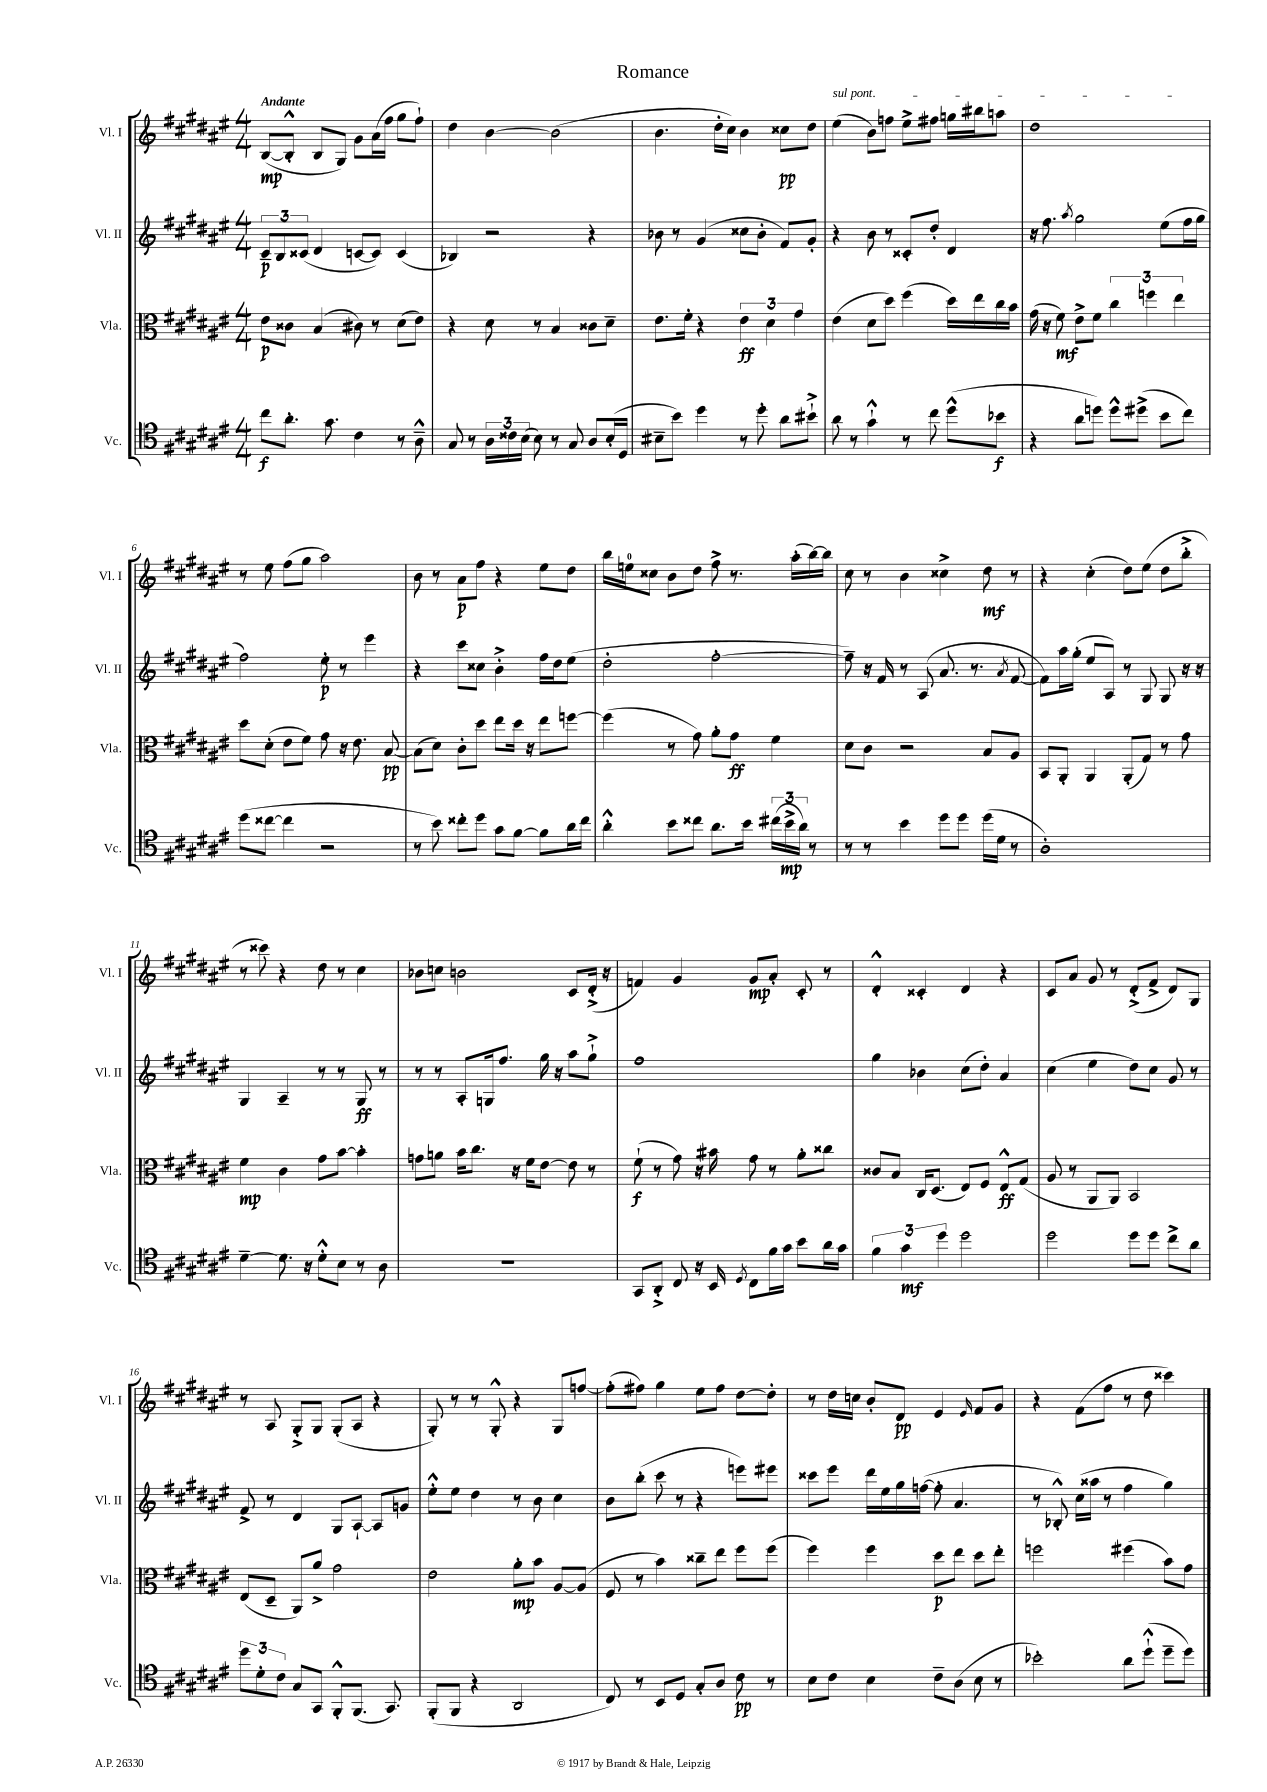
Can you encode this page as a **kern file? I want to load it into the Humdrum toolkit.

**kern	**dynam	**kern	**dynam	**kern	**dynam	**kern	**dynam
*part4	*part4	*part3	*part3	*part2	*part2	*part1	*part1
*staff4	*staff4	*staff3	*staff3	*staff2	*staff2	*staff1	*staff1
*I"Vc.	*	*I"Vla.	*	*I"Vl. II	*	*I"Vl. I	*
*I'Vc.	*	*I'Vla.	*	*I'Vl. II	*	*I'Vl. I	*
*clefC4	*	*clefC3	*	*clefG2	*	*clefG2	*
*k[f#c#g#d#a#e#]	*	*k[f#c#g#d#a#e#]	*	*k[f#c#g#d#a#e#]	*	*k[f#c#g#d#a#e#]	*
*M4/4	*	*M4/4	*	*M4/4	*	*M4/4	*
=1	=1	=1	=1	=1	=1	=1	=1
!	!	!	!	!	!	!LO:TX:a:B:t=Andante	!
8cc#\L	f	8e#\L	p	12c#~/L	p	([8B/L	mp
.	.	.	.	12B/	.	.	.
8.a#'\J	.	8c##X\J	.	.	.	8B'^^/J]	.
.	.	.	.	(12c##X/J	.	.	.
.	.	(4B/	.	4d#/	.	8B/L	.
8.g#\	.	.	.	.	.	.	.
.	.	.	.	.	.	8G#/J)	.
4c#\	.	8c#X\)	.	[8cn/L	.	8g#\L	.
.	.	8r	.	8c/J])	.	(16a#\L	.
.	.	.	.	.	.	16ff#\JJ	.
8r	.	(8d#\L	.	(4c/	.	8gg#\L	.
8A#~^^\	.	8e#\J)	.	.	.	8ff#`\J)	.
=2	=2	=2	=2	=2	=2	=2	=2
8G#/	.	4r	.	4B-X/)	.	4dd#\	.
8r	.	.	.	.	.	.	.
24A#\LL	.	8d#\	.	2r	.	[4b\	.
24c##X\	.	.	.	.	.	.	.
(24B\JJ	.	.	.	.	.	.	.
8B\)	.	8r	.	.	.	.	.
8r	.	4B/	.	.	.	(2b\]	.
8G#/	.	.	.	.	.	.	.
8A#/L	.	8c##X\L	.	4r	.	.	.
(16B'/L	.	8d#~\J	.	.	.	.	.
16D#/JJ	.	.	.	.	.	.	.
=3	=3	=3	=3	=3	=3	=3	=3
8B#X~\L	.	8.e#\L	.	8b-X\	.	4.b\	.
8b\J)	.	.	.	8r	.	.	.
.	.	16f#'\Jk	.	.	.	.	.
4dd#\	.	4r	.	(4g#/	.	.	.
.	.	.	.	.	.	16dd#'\LL	.
.	.	.	.	.	.	16cc#\JJ)	.
8r	.	6e#\	ff	8cc##X\L	.	4b\	.
8dd#'\	.	.	.	8b-'\J	.	.	.
.	.	6d#\	.	.	.	.	.
8a#\L	.	.	.	8f#/L)	.	8cc##X\L	pp
.	.	6g#\	.	.	.	.	.
8b#X`^\J	.	.	.	8g#'/J	.	8dd#\J	.
=4	=4	=4	=4	=4	=4	=4	=4
!	!	!	!	!	!	!LO:TX:a:i:t=sul pont.	!
8a#\	.	(4e#\	.	4r	.	(4ee#\	.
8r	.	.	.	.	.	.	.
4g#`^^\	.	8d#\L	.	8b\	.	8b\L)	.
.	.	8dd#\J)	.	8r	.	8ffn\J	.
8r	.	(4ff#\	.	8c##X'/L	.	8ee#^\L	.
8cc#\	.	.	.	8dd#'/J	.	8ff#X\J	.
(8dd#^^\L	.	16dd#\LL)	.	4d#/	.	16ggn\LL	.
.	.	16ee#\	.	.	.	16bb#X\J	.
8b-X\J	f	16cc#\	.	.	.	8aan\J	.
.	.	16b\JJ	.	.	.	.	.
=5	=5	=5	=5	=5	=5	=5	=5
4r	.	(16g#\	.	16r	.	1dd#	.
.	.	16r	.	8.ff#\	.	.	.
.	.	8f#\)	mf	.	.	.	.
.	.	.	.	8qaa#/	.	.	.
8a#\L	.	8e#^\L	.	2gg#\	.	.	.
8ddn\J)	.	8f#\J	.	.	.	.	.
8dd^^\L	.	6cc#\	.	.	.	.	.
(8dd#X^\J	.	.	.	.	.	.	.
.	.	6ffn\	.	.	.	.	.
8b\L	.	.	.	(8ee#\L	.	.	.
.	.	6ee#\	.	.	.	.	.
8cc#\J)	.	.	.	16ff#\L	.	.	.
.	.	.	.	16gg#\JJ	.	.	.
!!LO:LB:g=z
=6	=6	=6	=6	=6	=6	=6	=6
(8dd#\L	.	8dd#\L	.	2ff#\)	.	8r	.
[8cc##X\J	.	(8d#'\J	.	.	.	8ee#\	.
4cc##\]	.	8e#\L	.	.	.	(8ff#\L	.
.	.	8f#\J)	.	.	.	8gg#\J	.
2r	.	8g#\	.	8ee#'\	p	2aa#\)	.
.	.	16r	.	8r	.	.	.
.	.	8.e#\	.	.	.	.	.
.	.	.	.	4eee#\	.	.	.
.	.	[8B/	pp	.	.	.	.
=7	=7	=7	=7	=7	=7	=7	=7
8r	.	(8B\L]	.	4r	.	8b\	.
8b\)	.	8d#\J)	.	.	.	8r	.
8cc##X'\L	.	8c#'\L	.	8ccc#\L	.	8a#\L	p
8dd#\J	.	8dd#\J	.	8cc##X\J	.	8ff#\J	.
8g#\L	.	8ee#\L	.	4b'^\	.	4r	.
[8f#\J	.	16dd#\Jk	.	.	.	.	.
.	.	16r	.	.	.	.	.
8f#\L]	.	8ee#\L	.	16ff#\LL	.	8ee#\L	.
.	.	.	.	16dd#\J	.	.	.
16a#\L	.	[8ffn\J	.	(8ee#\J	.	8dd#\J	.
16cc##\JJ	.	.	.	.	.	.	.
=8	=8	=8	=8	=8	=8	=8	=8
4a#'^^\	.	(4ff\]	.	2dd#'\	.	16bb\LL	.
.	.	.	.	.	.	16een\J	.
.	.	.	.	.	.	8cc##X\J	.
8b\L	.	8r	.	.	.	8b\L	.
8cc##X\J	.	8g#\)	.	.	.	8dd#\J	.
8.a#\L	.	8a#'\L	.	[2ff#'\	.	8ff#^\	.
.	.	8g#\J	ff	.	.	8.r	.
16b\Jk	.	.	.	.	.	.	.
(24cc#X\LL	.	4f#\	.	.	.	.	.
24b^\	mp	.	.	.	.	.	.
.	.	.	.	.	.	(16aa#'\LL	.
24a#\JJ)	.	.	.	.	.	.	.
8r	.	.	.	.	.	[16bb\)	.
.	.	.	.	.	.	16bb\JJ]	.
=9	=9	=9	=9	=9	=9	=9	=9
8r	.	8d#\L	.	8ff#~\])	.	8cc#\	.
8r	.	8c#\J	.	16r	.	8r	.
.	.	.	.	16f#/	.	.	.
4b\	.	2r	.	8r	.	4b\	.
.	.	.	.	(8A#/	.	.	.
8dd#\L	.	.	.	8.a#/	.	4cc##X^\	.
8dd#\J	.	.	.	.	.	.	.
.	.	.	.	8.r	.	.	.
(16dd#\LL	.	8B/L	.	.	.	8dd#\	mf
16d#\JJ	.	.	.	.	.	.	.
.	.	.	.	8qa#/	.	.	.
8r	.	8A#/J	.	[8f#/	.	8r	.
=10	=10	=10	=10	=10	=10	=10	=10
1A#')	.	8BB/L	.	8f#\L])	.	4r	.
.	.	8AA#'/J	.	16aa#\L	.	.	.
.	.	.	.	(16gg#'\JJ	.	.	.
.	.	4AA#/	.	8ee#/L	.	(4cc#'\	.
.	.	.	.	8A#/J)	.	.	.
.	.	(8AA#'/L	.	8r	.	8dd#\L)	.
.	.	8G#/J)	.	8G#/	.	(8ee#\J	.
.	.	8r	.	8G#/	.	8dd#\L	.
.	.	8g#\	.	16r	.	8bb'^\J	.
.	.	.	.	16r	.	.	.
!!LO:LB:g=z
=11	=11	=11	=11	=11	=11	=11	=11
[4d#~\	.	4f#\	mp	4G#/	.	8r	.
.	.	.	.	.	.	8ccc##X\)	.
8.d#\]	.	4c#\	.	4A#~/	.	4r	.
16r	.	.	.	.	.	.	.
8d#'^^\L	.	8g#\L	.	8r	.	8dd#\	.
8B\J	.	[8b\J	.	8r	.	8r	.
8r	.	4b'\]	.	8G#/	ff	4cc#\	.
8A#\	.	.	.	8r	.	.	.
=12	=12	=12	=12	=12	=12	=12	=12
1r	.	8gn\L	.	8r	.	8b-X\L	.
.	.	8an\J	.	8r	.	8ccn\J	.
.	.	16b\KL	.	8A#'/L	.	2bn\	.
.	.	8.cc#\J	.	.	.	.	.
.	.	.	.	16Gn/k	.	.	.
.	.	.	.	8.ff#/J	.	.	.
.	.	16r	.	.	.	.	.
.	.	16f#\KL	.	.	.	.	.
.	.	[8e#\J	.	16gg#\	.	.	.
.	.	.	.	16r	.	.	.
.	.	8e#\]	.	8aa#\L	.	8c#/L	.
.	.	8r	.	8gg#`^\J	.	(16d#'^/Jk	.
.	.	.	.	.	.	16r	.
=13	=13	=13	=13	=13	=13	=13	=13
8GG#/L	.	(8f#`\	f	1ff#	.	4fn/)	.
8AA#'^/J	.	8r	.	.	.	.	.
8C#/	.	8g#\)	.	.	.	4g#/	.
16r	.	16r	.	.	.	.	.
16BB/	.	16b#X\	.	.	.	.	.
8qD#/	.	.	.	.	.	.	.
8C#\L	.	8g#\	.	.	.	8g#/L	mp
16f#\L	.	8r	.	.	.	8a#'/J	.
16g#\JJ	.	.	.	.	.	.	.
8b\L	.	8a#'\L	.	.	.	8c#'/	.
16a#\L	.	8cc##X\J	.	.	.	8r	.
16g#\JJ	.	.	.	.	.	.	.
=14	=14	=14	=14	=14	=14	=14	=14
6f#\	.	8c##X/L	.	4gg#\	.	4d#'^^/	.
.	.	8B/J	.	.	.	.	.
6g#\	mf	.	.	.	.	.	.
.	.	16C#/KL	.	4b-X\	.	4c##X'/	.
.	.	(8.D#/J	.	.	.	.	.
6dd#\	.	.	.	.	.	.	.
2dd#\	.	8E#/L)	.	(8cc#\L	.	4d#/	.
.	.	8F#/J	.	8dd#'\J)	.	.	.
.	.	8E#^^/L	ff	4a#/	.	4r	.
.	.	(8G#/J	.	.	.	.	.
=15	=15	=15	=15	=15	=15	=15	=15
2dd#\	.	8A#/	.	(4cc#\	.	8c#/L	.
.	.	8r	.	.	.	8a#/J	.
.	.	8AA#/L	.	4ee#\	.	8g#/	.
.	.	8AA#/J)	.	.	.	8r	.
8dd#\L	.	2BB/	.	8dd#\L)	.	(8d#'^/L	.
8dd#\J	.	.	.	8cc#\J	.	8f#^/J	.
8cc#^\L	.	.	.	8g#/	.	8d#/L)	.
8a#\J	.	.	.	8r	.	8G#/J	.
!!LO:LB:g=z
=16	=16	=16	=16	=16	=16	=16	=16
12dd#\L	.	(8E#/L	.	8f#^/	.	8r	.
12d#'\	.	.	.	.	.	.	.
.	.	8D#~/J	.	8r	.	8A#/	.
12c#\J	.	.	.	.	.	.	.
8G#/L	.	8AA#/L)	.	4d#/	.	8G#'^/L	.
8GG#/J	.	8a#^/J	.	.	.	8G#/J	.
8FF#'^^/L	.	2g#\	.	8G#/L	.	(8G#'/L	.
(8.FF#/J	.	.	.	[8A#`/J	.	8A#/J	.
.	.	.	.	8A#/L]	.	4r	.
8.GG#/)	.	.	.	.	.	.	.
.	.	.	.	8gn/J	.	.	.
=17	=17	=17	=17	=17	=17	=17	=17
(8FF#'/L	.	2e#\	.	8ee#'^^\L	.	8G#'/)	.
8FF#/J	.	.	.	8ee#\J	.	8r	.
4r	.	.	.	4dd#\	.	8r	.
.	.	.	.	.	.	8G#'^^/	.
2AA#/	.	8a#'\L	mp	8r	.	4r	.
.	.	8b\J	.	8b\	.	.	.
.	.	[8A#/L	.	4cc#\	.	8G#/L	.
.	.	(8A#/J]	.	.	.	[8ffn/J	.
=18	=18	=18	=18	=18	=18	=18	=18
8C#/)	.	8F#/	.	8b\L	.	(8ff'\L]	.
8r	.	8r	.	(8bb'\J	.	8ff#X\J)	.
8BB/L	.	4b\)	.	8ccc#\	.	4gg#\	.
8D#/J	.	.	.	8r	.	.	.
8G#'/L	.	8cc##X~\L	.	4r	.	8ee#\L	.
8A#/J	.	8ee#\J	.	.	.	8ff#\J	.
8c#\	pp	8ff#\L	.	8eeen\L)	.	[8dd#\L	.
8r	.	(8ff#\J	.	8eee#X\J	.	8dd#'\J]	.
=19	=19	=19	=19	=19	=19	=19	=19
8B\L	.	4ff#\)	.	8ccc##X\L	.	8r	.
8c#\J	.	.	.	8eee#\J	.	16dd#\LL	.
.	.	.	.	.	.	16ccn\JJ	.
4B\	.	4ff#\	.	16ddd#\LL	.	8b'/L	.
.	.	.	.	16ee#\	.	.	.
.	.	.	.	16gg#\	.	8d#/J	pp
.	.	.	.	([16ffn\JJ	.	.	.
8c#~\L	.	8dd#\L	p	8ff'\]	.	4e#/	.
(8A#\J	.	8ee#\J	.	4.a#/	.	.	.
.	.	.	.	.	.	16qqe#/	.
8B\	.	8dd#\L	.	.	.	8f#/L	.
8r	.	8ee#'\J	.	.	.	8g#/J	.
=20	=20	=20	=20	=20	=20	=20	=20
2b-X'\)	.	2ffn\	.	8r	.	4r	.
.	.	.	.	8B-X'^^/)	.	.	.
.	.	.	.	(16cc#\LL	.	(8f#\L	.
.	.	.	.	16aa##X\JJ	.	.	.
.	.	.	.	8r	.	8ff#\J	.
8a#\L	.	(4ff#X\	.	4ff#\	.	8r	.
(8dd#`^^\J	.	.	.	.	.	8dd#\	.
8dd#~\L	.	8b\L)	.	4gg#\)	.	4ccc##X\)	.
8dd#\J)	.	8g#\J	.	.	.	.	.
==	==	==	==	==	==	==	==
*-	*-	*-	*-	*-	*-	*-	*-
